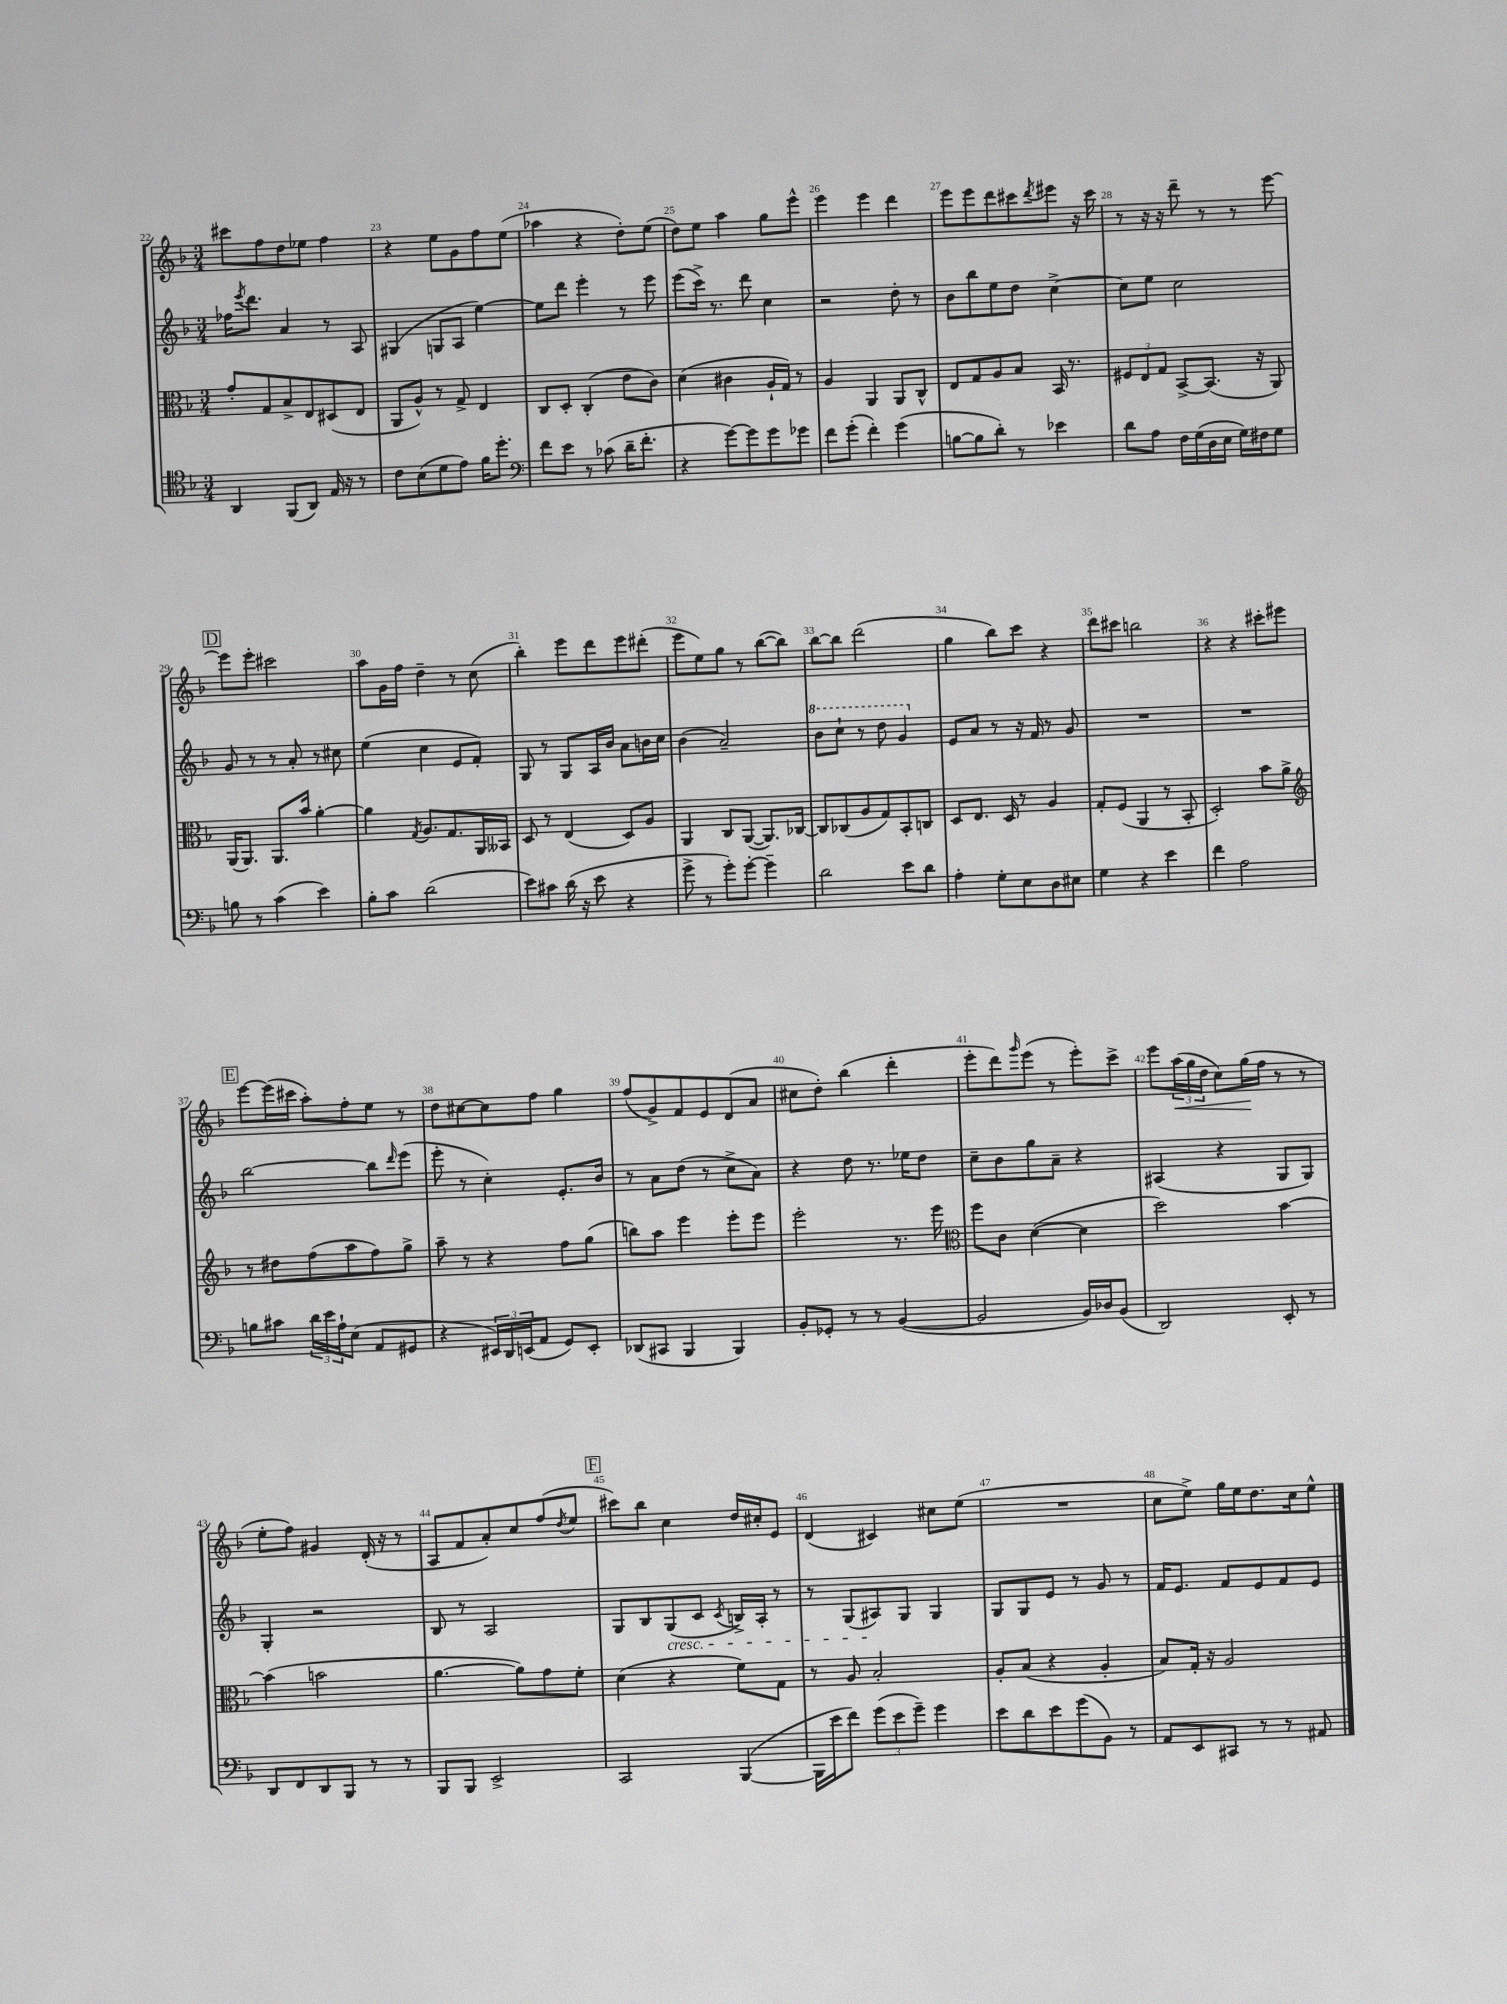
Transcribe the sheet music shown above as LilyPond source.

<<
\new StaffGroup <<
\new Staff = "s0" {
    \clef treble \key f \major \numericTimeSignature \time 3/4
    cis'''8 f''8 d''8 ees''8 f''4 |
    r4 e''8 g'8 f''8 e''8( |
    aes''4 r4 d''8-.) e''8( |
    d''8) e''8 a''4 g''8 e'''8-^ |
    e'''4 e'''4 d'''4 |
    e'''8 e'''8 d'''8 cis'''8 \acciaccatura { d'''8 } eis'''8 r16 cis'''16 |
    r8 r16 r16 d'''8-- r8 r8 e'''8~ |
    \mark \markup { \box "D" } e'''8 e'''8-. cis'''2 |
    a''8 g'16 f''16 d''4-- r8 c''8( |
    bes''4-.) e'''8 d'''8 e'''8 dis'''8-.( |
    e'''8 e''8) g''8 r8 bes''8~( bes''8) |
    bes''8~ bes''8 d'''2( |
    g''4 bes''8) c'''8 r4 |
    d'''8 cis'''8 b''2 |
    r4 r4 cis'''8-. eis'''8 |
    \mark \markup { \box "E" } e'''8~ e'''16( cis'''16 a''8-.) f''8-. e''8 r8 |
    d''8 cis''8~ cis''8 f''8 g''4 |
    f''8( g'8->) f'8 e'8 d'8( a'8 |
    cis''8 d''8-.) bes''4( d'''4-. |
    e'''8-. d'''8) \grace { g'''16 } e'''8( r8 e'''8-.) c'''8-> |
    e'''8 \tuplet 3/2 { a''16\<( g''16 d''16 } c''8) g''16\!( f''16 r8 r8 |
    e''8-. f''8) gis'4 d'16-.( r16 r8 |
    a8 f'8 a'8-.) c''8 f''8( \acciaccatura { d''8 } e''8 |
    \mark \markup { \box "F" } cis'''8) bes''8 c''4 d''16 cis''16-. e'8 |
    d'4( cis'4) cis''8 e''8( |
    R2. |
    c''8 e''8->) g''16 e''16 d''8. c''16 e''8-^ \bar "|." |
}
\new Staff = "s1" {
    \clef treble \key f \major \numericTimeSignature \time 3/4
    fes''16 \acciaccatura { e'''8 } d'''8. a'4 r8 a8 |
    gis4( g8 a8 e''4~) |
    e''8 d'''8 e'''4-. r8 e'''8 |
    e'''8( c'''16->) r8. d'''8 c''4 |
    r2 d''8-. r8 |
    bes'8 bes''8 e''8 d''8 c''4~-> |
    c''8 e''8 c''2 |
    \mark \markup { \box "D" } g'8 r8 r8 a'8-. r8 cis''8 |
    e''4( c''4 e'8 f'8-.) |
    g8 r8 g8 a16 bes'16 a'8 b'16 c''16 |
    bes'4( a'2--) |
    \ottava #1 bes''8 c'''8-! r8 d'''8 g''4 \ottava #0 |
    e'8 a'8 r8 r16 f'16 r8 g'8 |
    R2. |
    R2. |
    \mark \markup { \box "E" } bes''2~ bes''8 \grace { d'''16 } e'''8( |
    e'''8-. r8 c''4-.) e'8.-. bes'16 |
    r8 a'8 d''8( r8 c''8-> a'8) |
    r4 d''8 r8. ees''16 d''8 |
    c''8-- bes'8 g''8 a'8-- r4 |
    ais4( r4 g8 g8) |
    g4-. r2 |
    bes8 r8 a2 |
    \mark \markup { \box "F" } g8 bes8 g8\cresc( c'8 \acciaccatura { c'8 } b16->) a16-. r8 |
    r8 g8( ais8\!) g8 g4 |
    g8 g8 e'8 r8 g'8 r8 |
    f'16 e'8. f'8 e'8 f'8 e'8 \bar "|." |
}
\new Staff = "s2" {
    \clef alto \key f \major \numericTimeSignature \time 3/4
    g'8-. g8 bes8-> e8 dis8( e8 |
    a,8 a8-^) r8 g8-> e4 |
    c8 d8-. c4-.( e'8 c'8) |
    d'4( cis'4 a16-! g16) r8 |
    a4 a,4 a,8 c8-^ |
    e8 g8 a8 bes8 bes,16 r8. |
    \tuplet 3/2 { fis8 e8 g8 } bes,8~-> bes,8.( r16 a,8) |
    \mark \markup { \box "D" } a,16( a,8.) a,8. bes'16 a'4~-. |
    a'4 \acciaccatura { g8 } a8. g8. a,16 beses,16 |
    d8 r8 e4( d8) a8 |
    a,4 c8 a,8~( a,8.) ces16~ |
    ces8 ces8( a8 g8) bes,8-. c8 |
    d8 e8. d16 r8 a4 |
    g8-. f8( a,4 r8 bes,8-. |
    d2-.) bes'8 a'8-> |
    \mark \markup { \box "E" } \clef treble r8 dis''8 f''8( a''8 f''8) g''8-> |
    a''8-- r8 r4 f''8 g''8( |
    b''8) a''8 e'''4 e'''8-. e'''8 |
    e'''2-. r8. e'''16 |
    \clef alto f''8 c'8 d'4~( d'4 |
    d''2) bes'4~ |
    bes'4( b'2 |
    a'4.~ a'8) g'8 f'8-. |
    \mark \markup { \box "F" } d'4( r4 f'8) g8 |
    r8 a8 bes2-. |
    a8-. bes8( r4 a4-. |
    bes8) g16-. r16 a2 \bar "|." |
}
\new Staff = "s3" {
    \clef tenor \key f \major \numericTimeSignature \time 3/4
    a,4 f,8( a,8) e16 r16 r8 |
    c'8 bes8( d'8 e'8) f'16 d''8.-. |
    \clef bass f'8 e'8 r8 ces'8( d'16-- f'8.-. |
    r4 g'8~) g'8 g'8 ges'8 |
    f'8 g'8-.( f'4-.) g'4( |
    b8~ b8 d'8-.) r8 ees'4 |
    d'8 a8 f16 g16( d16 e16 g16) fis16 g8 |
    \mark \markup { \box "D" } b8 r8 c'4( e'4) |
    bes8-. c'8 d'2( |
    e'8) cis'8 d'16( r16 e'8 r4 |
    g'8-> r8 g'8-.) g'8~-. g'4-- |
    d'2 e'8 d'8 |
    a4-. g8-. e8 d8 eis8 |
    g4 r4 e'4 |
    f'4 a2 |
    \mark \markup { \box "E" } b8 cis'8 \tuplet 3/2 { d'16 e'16 a16-! } e8( a,8 gis,8 |
    r4 \tuplet 3/2 { eis,16) d,16 e,16( } a,8 g,8) e,8-. |
    des,8( cis,8 bes,,4 bes,,4) |
    bes,8-. ges,8-. r8 r8 bes,4~( |
    bes,2 bes,16) des16 bes,8( |
    d,2) e,8-. r8 |
    d,8 f,8 d,8 bes,,8 r8 r8 |
    bes,,8 bes,,8 e,2-> |
    \mark \markup { \box "F" } c,2 bes,,4~( |
    bes,,16 e'16 f'8) \tuplet 3/2 { g'8( e'8 g'8--) } g'4 |
    e'8 d'8 e'8 g'8( bes,8) r8 |
    a,8 e,8 cis,8 r8 r8 ais,8 \bar "|." |
}
>>
>>
\layout { \context { \Score currentBarNumber = #22 \override BarNumber.break-visibility = ##(#f #t #t) barNumberVisibility = #all-bar-numbers-visible } }
